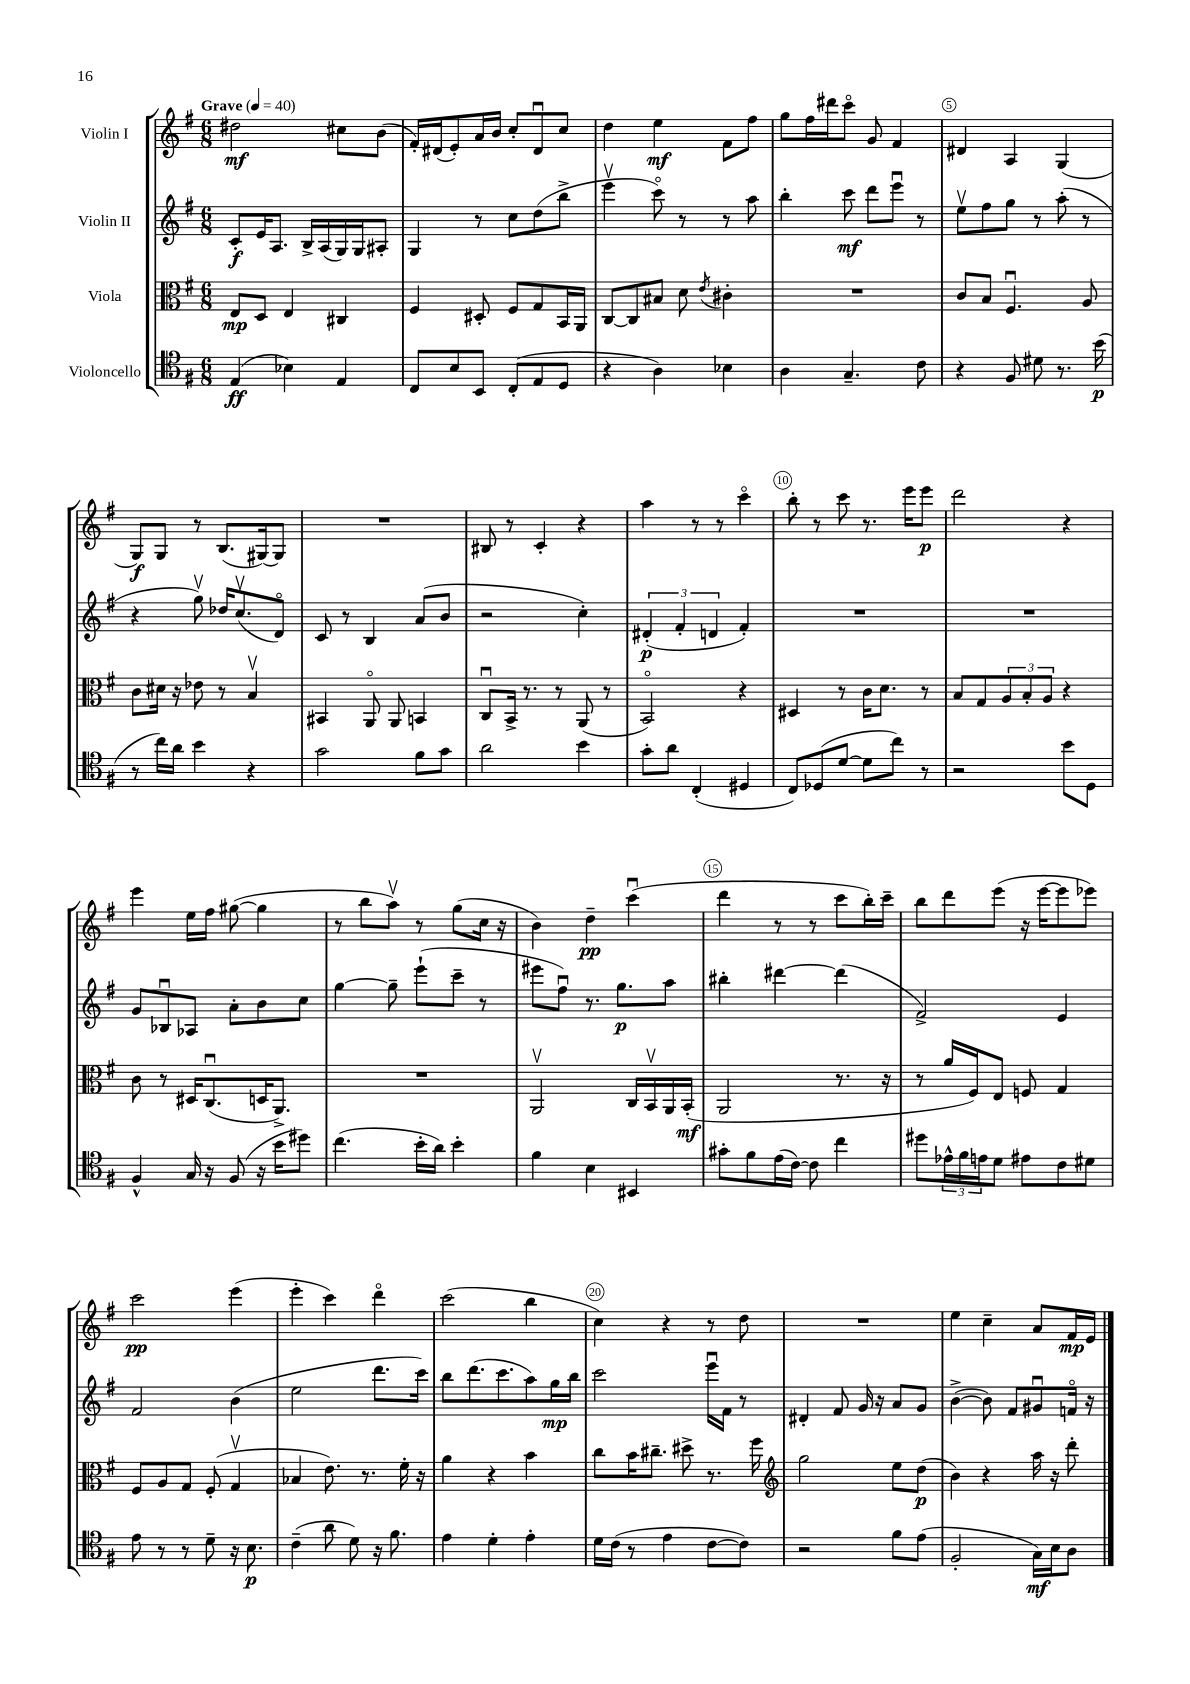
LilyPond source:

<<
\new StaffGroup <<
\new Staff = "s0" \with { instrumentName = "Violin I" } {
    \clef treble \key g \major \numericTimeSignature \time 6/8 \tempo "Grave" 4 = 40
    dis''2\mf cis''8 b'8( |
    fis'16-.) dis'16( e'8-.) a'16 b'16 c''8-. dis'8\downbow c''8 |
    d''4 e''4\mf fis'8 fis''8 |
    g''8 fis''16 dis'''16 c'''8\flageolet g'8 fis'4 |
    dis'4 a4 g4( |
    g8\f) g8 r8 b8.( gis16~) gis8 |
    R2. |
    bis8 r8 c'4-. r4 |
    a''4 r8 r8 c'''4\flageolet |
    b''8-. r8 c'''8 r8. e'''16 e'''8\p |
    d'''2 r4 |
    e'''4 e''16 fis''16 gis''8~( gis''4 |
    r8 b''8 a''8\upbow) r8 g''8( c''16 r16 |
    b'4) d''4--\pp c'''4\downbow( |
    d'''4 r8 r8 c'''8 b''16-.) c'''16-- |
    b''8 d'''8 e'''8( r16 e'''16~ e'''8 ees'''8) |
    c'''2\pp e'''4( |
    e'''4-. c'''4) d'''4\flageolet |
    c'''2( b''4 |
    c''4) r4 r8 d''8 |
    R2. |
    e''4 c''4-- a'8 fis'16\mp e'16 \bar "|." |
}
\new Staff = "s1" \with { instrumentName = "Violin II" } {
    \clef treble \key g \major \numericTimeSignature \time 6/8
    c'8-.\f e'16 a8. b16-> a16( g16) g16 ais8-. |
    g4 r8 c''8 d''8( b''8-> |
    e'''4\upbow c'''8\flageolet) r8 r8 a''8 |
    b''4-. c'''8\mf d'''8 e'''8\downbow r8 |
    e''8\upbow fis''8 g''8 r8 a''8-.( r8 |
    r4 g''8\upbow) des''16 c''8.\upbow( d'8\flageolet) |
    c'8 r8 b4 a'8( b'8 |
    r2 c''4-.) |
    \tuplet 3/2 { dis'4-.\p( fis'4-. d'4 } fis'4-.) |
    R2. |
    R2. |
    g'8 bes8\downbow aes8 a'8-. b'8 c''8 |
    g''4~ g''8-- e'''8-!( c'''8-- r8 |
    eis'''8 fis''8\downbow) r8. g''8.\p a''8 |
    bis''4-. dis'''4~ dis'''4( |
    fis'2->) e'4 |
    fis'2 b'4( |
    e''2 d'''8. c'''16) |
    b''8 d'''8.( c'''8. a''8) g''16\mp b''16 |
    c'''2 e'''16\downbow fis'16 r8 |
    dis'4-. fis'8 g'16 r16 a'8 g'8 |
    b'4~->( b'8) fis'8 gis'8\downbow f'16\flageolet r16 \bar "|." |
}
\new Staff = "s2" \with { instrumentName = "Viola" } {
    \clef alto \key g \major \numericTimeSignature \time 6/8
    e8\mp d8 e4 cis4 |
    fis4 dis8-. fis8 g8 b,16 a,16 |
    c8~ c8 bis8 d'8 \acciaccatura { e'8 } cis'4-. |
    R2. |
    c'8 b8 fis4.\downbow a8 |
    c'8 dis'16 r16 ees'8 r8 b4\upbow |
    bis,4 a,8\flageolet a,8 b,4 |
    c8\downbow b,16-> r8. r8 a,8( r8 |
    b,2\flageolet) r4 |
    dis4 r8 c'16 d'8. r8 |
    b8 g8 \tuplet 3/2 { a8 b8-. a8 } r4 |
    c'8 r8 dis16 c8.\downbow( d16 a,8.->) |
    R2. |
    a,2\upbow c16 b,16\upbow a,16 b,16-.\mf( |
    a,2 r8. r16 |
    r8 a'16 fis16) e8 f8 g4 |
    fis8 a8 g8 fis8-.( g4\upbow |
    bes4 e'8.) r8. fis'16-. r16 |
    a'4 r4 b'4 |
    c''8 b'16 cis''8.-- dis''8-> r8. fis''16 |
    \clef treble g''2 e''8 d''8\p( |
    b'4) r4 a''16 r16 d'''8-. \bar "|." |
}
\new Staff = "s3" \with { instrumentName = "Violoncello" } {
    \clef tenor \key g \major \numericTimeSignature \time 6/8
    e4\ff( bes4) e4 |
    c8 b8 b,8 c8-.( e8 d8 |
    r4 a4) bes4 |
    a4 g4.-- c'8 |
    r4 fis8 dis'8 r8. b'16\p( |
    r8 c''16) a'16 b'4 r4 |
    g'2 fis'8 g'8 |
    a'2 b'4 |
    g'8-. a'8 c4-.( dis4 |
    c8) des8( d'8~ d'8 c''8) r8 |
    r2 b'8 d8 |
    fis4-^ g16 r16 fis8( r16 b'16 dis''8) |
    c''4.( b'16-. a'16) b'4-. |
    fis'4 b4 bis,4 |
    gis'8-. fis'8 e'16( c'16~) c'8 c''4 |
    dis''8 \tuplet 3/2 { ees'16-^ fis'16 e'16 } d'8 eis'8 c'8 dis'8 |
    e'8 r8 r8 d'8-- r16 b8.\p |
    c'4--( a'8 d'8) r16 fis'8. |
    e'4 d'4-. e'4-. |
    d'16 c'16( r8 e'4 c'8~ c'8) |
    r2 fis'8 e'8( |
    fis2-. g16\mf) b16 a8 \bar "|." |
}
>>
>>
\layout { \context { \Score \override BarNumber.break-visibility = ##(#f #t #t) barNumberVisibility = #(every-nth-bar-number-visible 5) \override BarNumber.stencil = #(make-stencil-circler 0.1 0.3 ly:text-interface::print) } }
